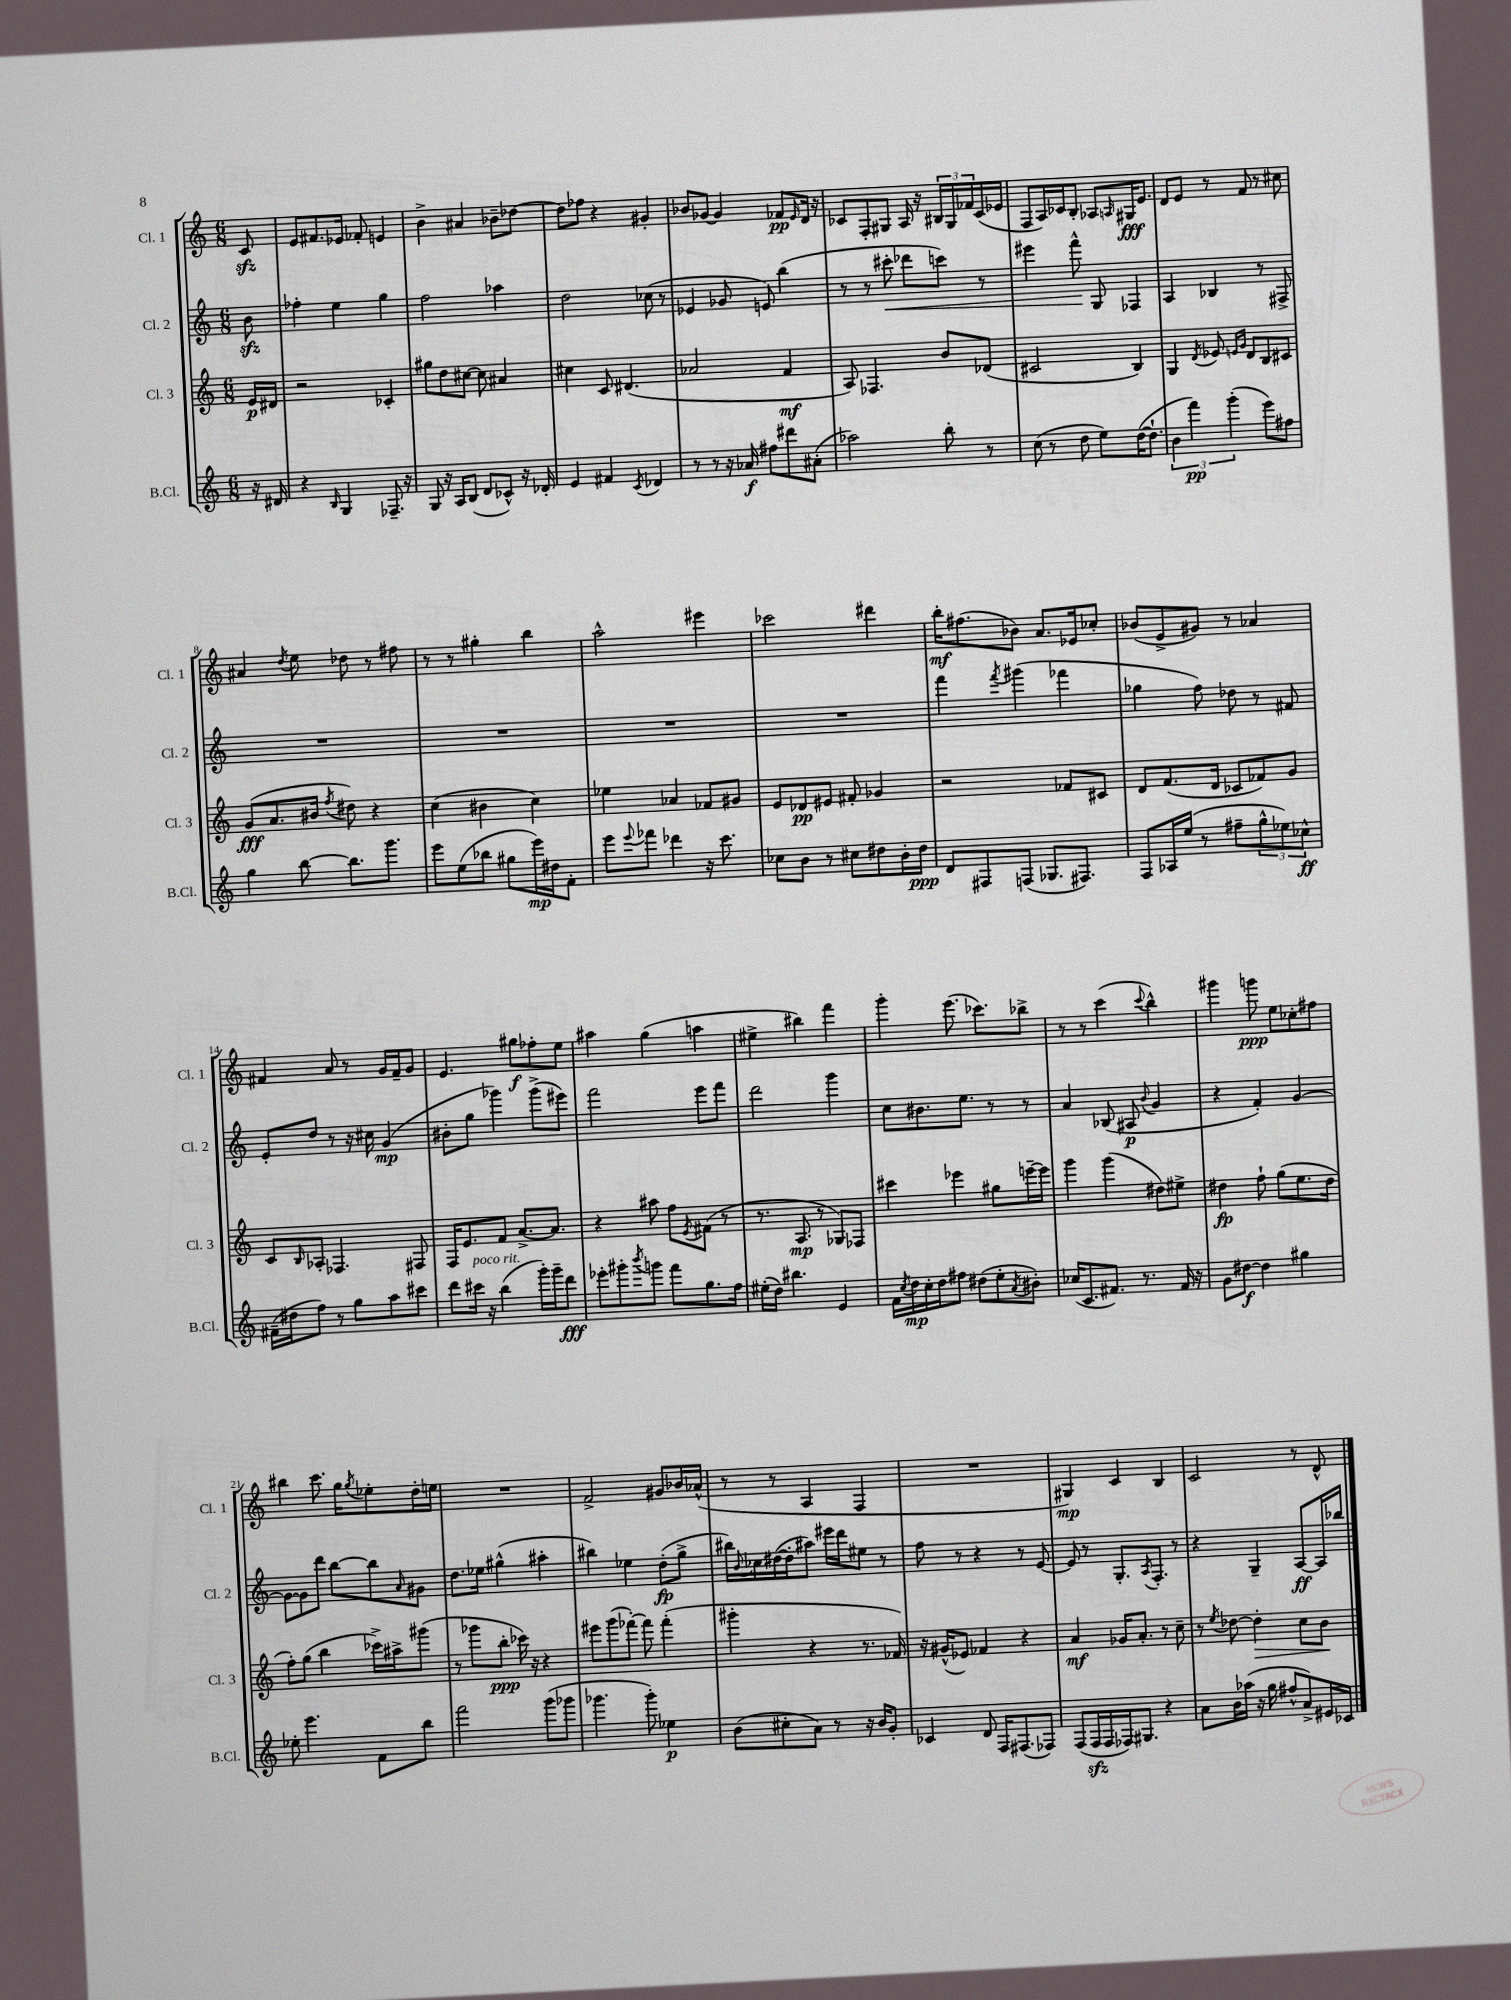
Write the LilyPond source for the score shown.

<<
\new StaffGroup <<
\new Staff = "s0" \with { instrumentName = "Cl. 1" shortInstrumentName = "Cl. 1" } {
    \clef treble \key c \major \numericTimeSignature \time 6/8 \partial 8
    c'8\sfz |
    e'8 fis'8. ees'16 fes'8-. e'4 |
    b'4-> ais'4 bes'8-- des''8~ |
    des''8 fes''8 r4 gis'4-. |
    bes'8 ges'8~ ges'4 fes'8\pp \grace { e'16 } d'16 r16 |
    ces'8 f8-. gis8 a16 r16 \tuplet 3/2 { bis16 gis16 fes'16 } ces'16( ees'16 |
    f8 a16) ces'16 b8-. aes8 \grace { a16 } gis16\fff e'8. |
    d'8 e'8 r8 f'8 r8 cis''8 |
    ais'4 \acciaccatura { d''8 } e''8 des''8 r8 fis''8 |
    r8 r8 gis''4-. b''4 |
    a''2-^ eis'''4 |
    ces'''2 dis'''4 |
    b''16-.\mf fis''8.( bes'8) a'8. ees'16 ces''8-. |
    bes'8( e'8-> gis'8) r8 aes'4 |
    fis'4 a'8 r8 g'16 fis'16-- g'8 |
    e'4. gis''8\f fes''8-. e''8 |
    ais''4 g''4( a''4 |
    eis''4-> bis''4) f'''4 |
    g'''4-. e'''8.( ces'''8.) bes''8-> |
    r8 r8 c'''4( \appoggiatura { c'''8 } b''4-^) |
    gis'''4 g'''8\ppp e''8 ces''8-. fis''8 |
    bis''4 c'''8. g''16 \acciaccatura { g''8 } ees''8-. d''16-. e''16 |
    R2. |
    f'2-> gis'8 bes'16 aes'16-^( |
    r8 r8 a4 f4 |
    R2. |
    gis4\mp) c'4 b4 |
    c'2 r8 d'8-^ \bar "|." |
}
\new Staff = "s1" \with { instrumentName = "Cl. 2" shortInstrumentName = "Cl. 2" } {
    \clef treble \key c \major \numericTimeSignature \time 6/8 \partial 8
    b'8\sfz |
    fes''4-. e''4 g''4 |
    f''2 aes''4 |
    d''2 ces''8( r8 |
    ees'4 ges'8 e'8) b''4( |
    r8 r8 cis'''8-.\< des'''8 c'''8) r8 |
    eis'''4 f'''8-^\! g8 fes4 |
    a4 bes4 r8 fis8-> |
    R2. |
    R2. |
    R2. |
    R2. |
    f'''4 \acciaccatura { f'''8 } gis'''4( fes'''4 |
    ges''4 f''8) des''8 r8 fis'8 |
    e'8-. d''8 r8 r16 cis''16 g'4\mp( |
    bis'8-. g''8 ges'''4) ges'''8->( eis'''8) |
    f'''2 e'''8 f'''8 |
    d'''2 g'''4 |
    c''8 bis'8. e''8. r8 r8 |
    a'4 bes8( ais8\p \appoggiatura { b'8 } g'4 |
    r4 f'4-.) g'4~ |
    g'8~ g'8 d'''8 b''8~ b''8 \grace { a'16 } gis'8 |
    d''8. ees''16 gis''4-^( ais''4-. |
    bis''4) ees''4 d''8-.\fp( g''8-> |
    bis''16) \appoggiatura { b'8 } ces''16 dis''16~( dis''16-. ais''8) eis'''16 d'''16 eis''8 r8 |
    f''8 r8 r4 r8 e'8~ |
    e'8 r8 g8.-. \acciaccatura { a8 } f8.-. r8 |
    r4 g4-- a8~\ff a16 bes''16 \bar "|." |
}
\new Staff = "s2" \with { instrumentName = "Cl. 3" shortInstrumentName = "Cl. 3" } {
    \clef treble \key c \major \numericTimeSignature \time 6/8 \partial 8
    e'16\p dis'16 |
    r2 ces'4-. |
    gis''8 d''8 cis''8~ cis''8 ais'4 |
    cis''4 c'8 dis'4.( |
    aes'2 f'4\mf |
    a8) fes4. b'8 des'8( |
    cis'2 b4) |
    g4 \acciaccatura { d'8 } ees'8 \grace { e'16 g'16 } d'8 b8 cis'8 |
    g'8\fff( a'8. bis'16 \acciaccatura { f''8 } dis''8) r4 |
    c''4( bis'4 c''4) |
    ees''4 aes'4 fes'8 gis'8 |
    e'8 des'8\pp eis'8 fis'8-. ges'4 |
    r2 fes'8 cis'8 |
    d'8 f'8.( d'16 ces'8 fes'8) g'8 |
    c'8 \grace { b16 } aes8-. fes4. fis8 |
    f16 e'8. f'8 a'8.~-> a'8. |
    r4 ais''8 f''8 \acciaccatura { e'8 } fis'8( r8 |
    r8. a8.\mp r8 ges8) fes8 |
    cis'''4 ees'''4 gis''8 e'''16~-- e'''16 |
    g'''4 g'''4( dis''8) eis''8-> |
    dis''4\fp f''8-! g''8( e''8. dis''16 |
    f''8-.) g''8( b''4 ces'''16->) ais''16-> gis'''8( |
    r8 ges'''8 b''8-.\ppp ces'''16) r16 r4 |
    eis'''8 g'''8( fes'''8~-.) fes'''8 fes'''4-.( |
    gis'''4-. r4 r8. fes'16) |
    r16 gis'16-^( ees'8) fes'4 r4 |
    a'4\mf ges'16 a'8.-. r8 c''8-- |
    r8 \acciaccatura { e''8 } des''8~ des''4-.\> c''8 b'8\! \bar "|." |
}
\new Staff = "s3" \with { instrumentName = "B.Cl." shortInstrumentName = "B.Cl." } {
    \clef treble \key c \major \numericTimeSignature \time 6/8 \partial 8
    r16 dis'16 |
    r4 \grace { b16 } g4 fes8.-- r16 |
    g8 r16 a16 b8( d'8 ces'8-^) r16 des'16-. |
    e'4 fis'4 \acciaccatura { c'8 } des'4 |
    r8 r8 r16 aes'16\f fis''8 dis'''8 ais'8-.( |
    aes''2) b''8-. r8 |
    c''8( r8 d''8 e''8) d''16~( d''8.-! |
    \tuplet 3/2 { b'4 f'''4\pp) g'''4-.( } e'''8) fis''8 |
    g''4 b''8~ b''8. g'''8. |
    e'''8 e''8( bes''8 gis''8 e'''16\mp) dis''16 f'8-. |
    e'''8 \appoggiatura { e'''8 } fes'''8 des'''4 r16 c'''8. |
    ces''8 b'8 r8 cis''8 dis''8 b'16-. dis''16\ppp |
    d'8 fis8 f8( ges8. fis8.) |
    f8 aes16 e''16( r8 fis''8-- \tuplet 3/2 { g''8-^ ees''8) ces''8-^\ff } |
    fis'16--( dis''16 f''8) r8 g''8 a''8 cis'''8 |
    d'''8 cis'''16^\markup { \italic "poco rit." } r16 b''4( g'''16-.) g'''16-- d'''8\fff |
    ees'''8-. gis'''8-. \acciaccatura { b'''8 } g'''8 f'''8 g''8. f''16 |
    eis''16-.( d''16) bis''4. e'4 |
    f'16 \acciaccatura { c''8 } d''16\mp c''16-. d''16 fis''8 dis''8( e''8-. \acciaccatura { a'8 } bis'8-.) |
    ces''16( c'8. fis'8.) r8. fis'16 r16 |
    g'8 dis''8~\f dis''4 gis''4 |
    ees''8-. e'''4. f'8 b''8 |
    f'''2 g'''8( ges'''8 |
    ges'''4. ges'''8-.) ees''4\p |
    b'8( cis''8-. a'8) r8 r16 b'16 g'8-. |
    ces'4 d'8 f16 fis8.( fes8) |
    f8( f16\sfz f16 fes16) gis8. r4 |
    a'8 b'16 aes''16( r16 g''16 fis''8-^ a'8->) eis'16 ces'16 \bar "|." |
}
>>
>>
